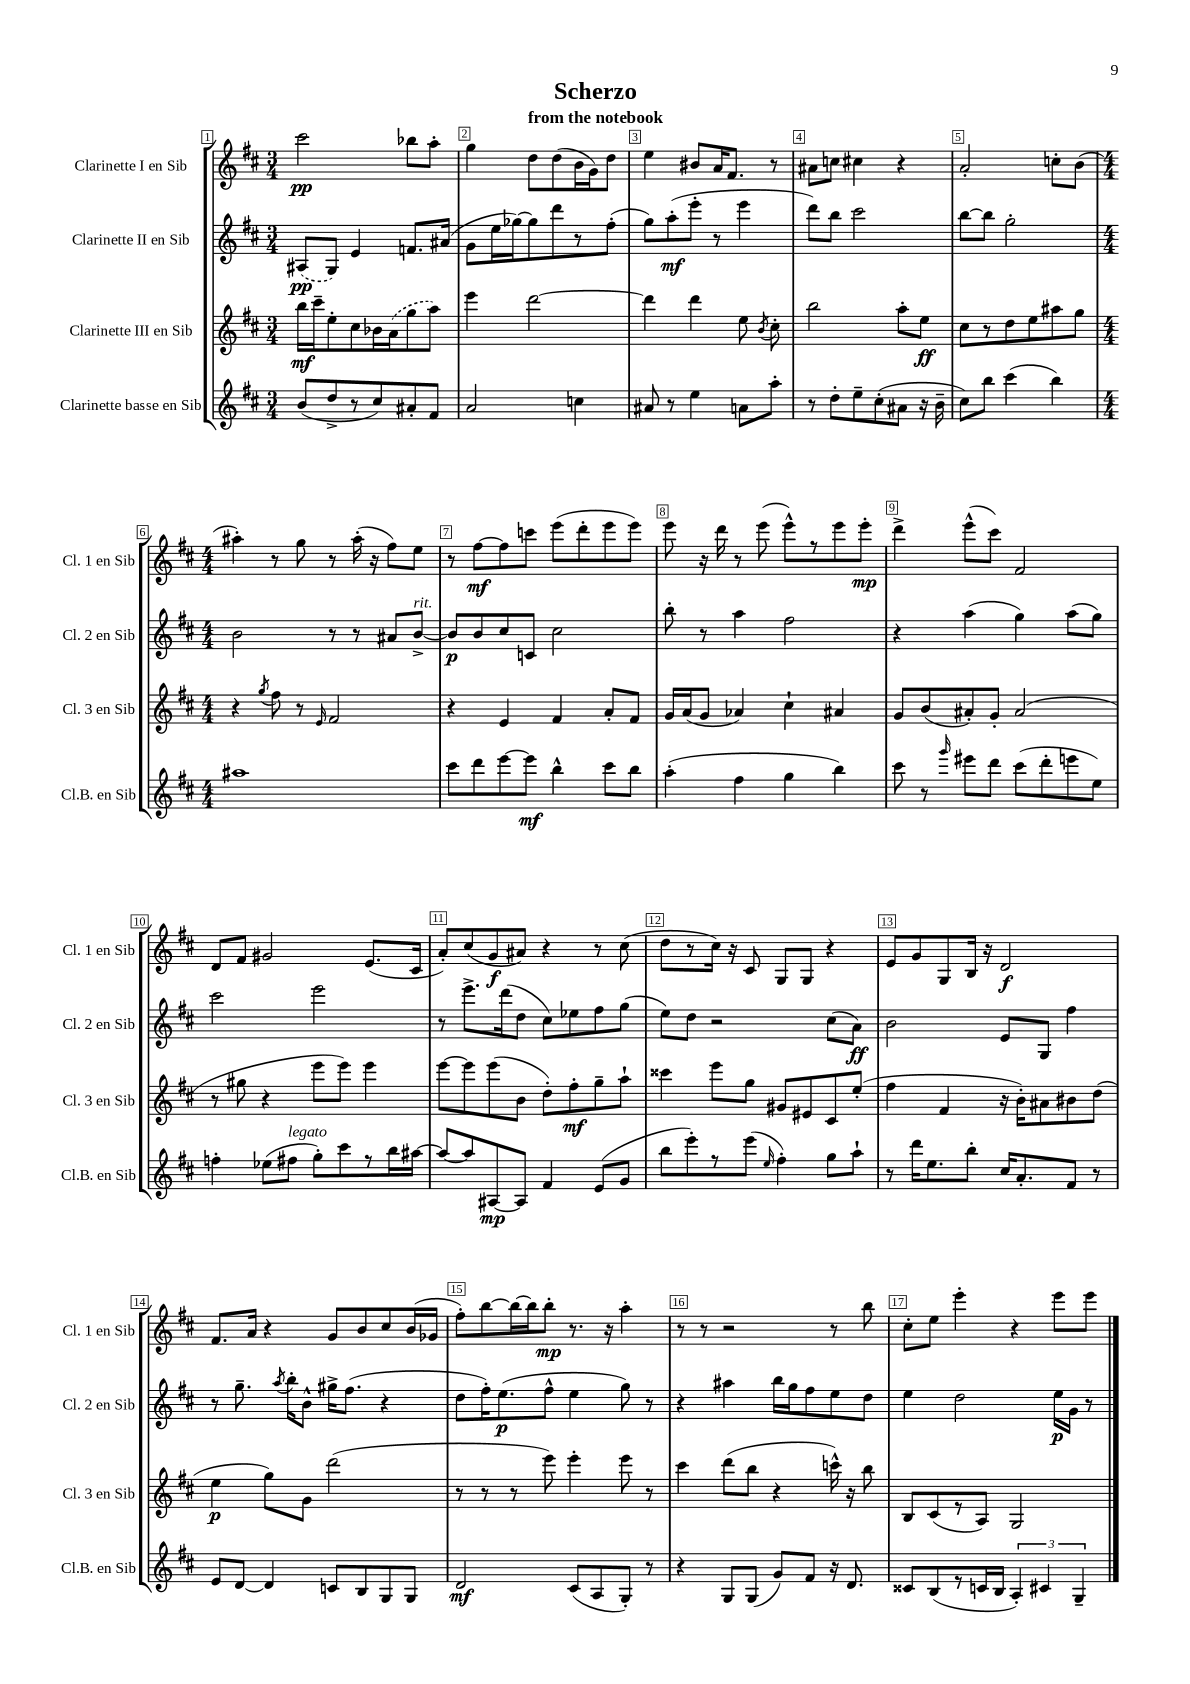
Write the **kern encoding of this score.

**kern	**dynam	**kern	**dynam	**kern	**dynam	**kern	**dynam
*part4	*part4	*part3	*part3	*part2	*part2	*part1	*part1
*staff4	*staff4	*staff3	*staff3	*staff2	*staff2	*staff1	*staff1
*I"Clarinette basse en Sib	*	*I"Clarinette III en Sib	*	*I"Clarinette II en Sib	*	*I"Clarinette I en Sib	*
*I'Cl.B. en Sib	*	*I'Cl. 3 en Sib	*	*I'Cl. 2 en Sib	*	*I'Cl. 1 en Sib	*
*clefG2	*	*clefG2	*	*clefG2	*	*clefG2	*
*k[f#c#]	*	*k[f#c#]	*	*k[f#c#]	*	*k[f#c#]	*
*M3/4	*	*M3/4	*	*M3/4	*	*M3/4	*
=1	=1	=1	=1	=1	=1	=1	=1
(8b/L	.	16bb\LL	mf	(8A#X/L	pp	2ccc#\	pp
.	.	16ccc#~\J	.	.	.	.	.
8dd^/	.	8ee'\	.	8G/J)	.	.	.
8r	.	8cc#\	.	4e/	.	.	.
8cc#/)	.	16b-X\L	.	.	.	.	.
.	.	(16a\J	.	.	.	.	.
8a#X'/	.	8gg\	.	8.fn/L	.	8bb-X\L	.
8f#/J	.	8aa\J)	.	.	.	8aa'\J	.
.	.	.	.	(16a#X/Jk	.	.	.
=2	=2	=2	=2	=2	=2	=2	=2
2a/	.	4eee\	.	8g\L	.	4gg\	.
.	.	.	.	16ee\L	.	.	.
.	.	.	.	[16gg-X\J)	.	.	.
.	.	[2ddd\	.	8gg-\]	.	8dd\L	.
.	.	.	.	8ddd\	.	(8dd\	.
4ccn\	.	.	.	8r	.	16b\L	.
.	.	.	.	.	.	16g\J)	.
.	.	.	.	(8ff#'\J	.	8dd\J	.
=3	=3	=3	=3	=3	=3	=3	=3
8a#X/	.	4ddd\]	.	8gg\L)	.	4ee\	.
8r	.	.	.	(8aa'\	mf	.	.
4ee\	.	4ddd\	.	8eee'\J	.	8b#X/L	.
.	.	.	.	8r	.	16a/K	.
.	.	.	.	.	.	8.f#/J	.
8an\L	.	8ee\	.	4eee\	.	.	.
.	.	8qb/	.	.	.	.	.
8aa'\J	.	8cc#'\	.	.	.	8r	.
=4	=4	=4	=4	=4	=4	=4	=4
8r	.	2bb\	.	8ddd\L)	.	8a#X\L	.
8dd'\L	.	.	.	8bb\J	.	8ccn\J	.
8ee~\	.	.	.	2ccc#\	.	4cc#X\	.
(8cc#'\	.	.	.	.	.	.	.
8a#X\J	.	8aa'\L	.	.	.	4r	.
16r	.	8ee\J	ff	.	.	.	.
16b~\	.	.	.	.	.	.	.
=5	=5	=5	=5	=5	=5	=5	=5
8cc#\L)	.	8cc#\L	.	[8bb\L	.	2a'/	.
8bb\J	.	8r	.	8bb\J]	.	.	.
(4ccc#\	.	8dd\	.	2gg'\	.	.	.
.	.	8ee\	.	.	.	.	.
4bb\)	.	8aa#X\	.	.	.	8ccn'\L	.
.	.	8gg\J	.	.	.	(8b\J	.
!!LO:LB:g=z
=6	=6	=6	=6	=6	=6	=6	=6
*M4/4	*	*M4/4	*	*M4/4	*	*M4/4	*
1aa#X	.	4r	.	2b\	.	4aa#X'\)	.
.	.	8qgg/	.	.	.	.	.
.	.	8ff#\	.	.	.	8r	.
.	.	8r	.	.	.	8gg\	.
.	.	16qqe/	.	.	.	.	.
.	.	2f#/	.	8r	.	8r	.
.	.	.	.	8r	.	(16aa#'\	.
.	.	.	.	.	.	16r	.
.	.	.	.	8a#X/L	.	8ff#\L)	.
!	!	!	!	!LO:TX:a:i:t=rit.	!	!	!
.	.	.	.	[8b^/J	.	8ee\J	.
=7	=7	=7	=7	=7	=7	=7	=7
8ccc#\L	.	4r	.	8b/L]	p	8r	.
8ddd\	.	.	.	8b/	.	[8ff#\L	mf
[8eee\	.	4e/	.	8cc#/	.	8ff#\]	.
8eee\J]	mf	.	.	8cn/J	.	8cccn\J	.
4bb^^\	.	4f#/	.	2cc#\	.	(8eee\L	.
.	.	.	.	.	.	8ddd'\	.
8ccc#\L	.	8a'/L	.	.	.	8eee\	.
8bb\J	.	8f#/J	.	.	.	8eee\J)	.
=8	=8	=8	=8	=8	=8	=8	=8
(4aa'\	.	16g/LL	.	8bb'\	.	8eee\	.
.	.	(16a/J	.	.	.	.	.
.	.	8g/J	.	8r	.	16r	.
.	.	.	.	.	.	16ddd\	.
4ff#\	.	4a-X/)	.	4aa\	.	8r	.
.	.	.	.	.	.	(8eee\	.
4gg\	.	4cc#`\	.	2ff#\	.	8eee^^\L)	.
.	.	.	.	.	.	8r	.
4bb\)	.	4a#X/	.	.	.	8eee\	.
.	.	.	.	.	.	8eee'\J	mp
=9	=9	=9	=9	=9	=9	=9	=9
8ccc#\	.	8g/L	.	4r	.	4ddd^\	.
8r	.	(8b/	.	.	.	.	.
16qqggg/	.	.	.	.	.	.	.
8eee#X\L	.	8a#X'/)	.	(4aa\	.	(8eee^^\L	.
8ddd\J	.	8g'/J	.	.	.	8ccc#\J)	.
(8ccc#\L	.	(2a#/	.	4gg\)	.	2f#/	.
8ddd'\	.	.	.	.	.	.	.
8eeen\	.	.	.	(8aa\L	.	.	.
8ee\J)	.	.	.	8gg\J)	.	.	.
!!LO:LB:g=z
=10	=10	=10	=10	=10	=10	=10	=10
4ffn'\	.	8r	.	2ccc#\	.	8d/L	.
.	.	8gg#X\	.	.	.	8f#/J	.
(8ee-X\L	.	4r	.	.	.	2g#X/	.
!LO:TX:a:i:t=legato	!	!	!	!	!	!	!
8ff#X\J	.	.	.	.	.	.	.
8gg'\L)	.	8eee\L	.	2eee\	.	.	.
8ccc#\	.	8eee\J)	.	.	.	.	.
8r	.	4eee\	.	.	.	(8.e/L	.
16bb\L	.	.	.	.	.	.	.
[16aa#X\JJ	.	.	.	.	.	16c#/Jk	.
=11	=11	=11	=11	=11	=11	=11	=11
8aa#/L_	.	[8eee\L	.	8r	.	8a'/L)	.
8aa#/]	.	8eee\]	.	8.eee^\L	.	(8cc#/	.
[8A#X/	mp	(8eee\	.	.	.	8g/	f
.	.	.	.	(16ddd\k	.	.	.
8A#/J]	.	8b\J	.	8dd\J	.	8a#X/J)	.
4f#/	.	8dd'\L)	.	8cc#\L)	.	4r	.
.	.	8ff#'\	mf	8ee-X\	.	.	.
(8e/L	.	8gg~\	.	8ff#\	.	8r	.
8g/J	.	8aa`\J	.	(8gg\J	.	(8cc#\	.
=12	=12	=12	=12	=12	=12	=12	=12
8bb\L	.	4ccc##X\	.	8ee\L)	.	8dd\L	.
8eee'\)	.	.	.	8dd\J	.	8r	.
8r	.	8eee\L	.	2r	.	16cc#\Jk)	.
.	.	.	.	.	.	16r	.
(8eee\J	.	8gg\J	.	.	.	8c#/	.
16qqee/	.	.	.	.	.	.	.
4ff#'\)	.	8g#X/L	.	.	.	8G/L	.
.	.	8e#X/	.	.	.	8G/J	.
8gg\L	.	8c#/	.	(8cc#\L	.	4r	.
8aa`\J	.	(8ee'/J	.	8a\J)	ff	.	.
=13	=13	=13	=13	=13	=13	=13	=13
8r	.	4ff#\	.	2b\	.	8e/L	.
16ddd\KL	.	.	.	.	.	8g/	.
8.ee\	.	.	.	.	.	.	.
.	.	4f#/	.	.	.	8G/	.
8bb'\J	.	.	.	.	.	16B/Jk	.
.	.	.	.	.	.	16r	.
16cc#/KL	.	16r	.	8e/L	.	2d/	f
8.a'/	.	16b'\KL)	.	.	.	.	.
.	.	8a#X\	.	8G/J	.	.	.
8f#/J	.	8b#X\	.	4ff#\	.	.	.
8r	.	(8dd\J	.	.	.	.	.
!!LO:LB:g=z
=14	=14	=14	=14	=14	=14	=14	=14
8e/L	.	4ee\	p	8r	.	8.f#/L	.
[8d/J	.	.	.	8.gg~\	.	.	.
.	.	.	.	.	.	16a/Jk	.
4d/]	.	8gg\L)	.	.	.	4r	.
.	.	.	.	8qaa/	.	.	.
.	.	.	.	16bb'\KL	.	.	.
.	.	8g\J	.	8b^^\J	.	.	.
8cn/L	.	(2ddd\	.	16gg#X^\KL	.	8g/L	.
.	.	.	.	(8.ff#\J	.	.	.
8B/	.	.	.	.	.	8b/	.
8G/	.	.	.	4r	.	8cc#/	.
8G/J	.	.	.	.	.	(16b/L	.
.	.	.	.	.	.	16g-X/JJ	.
=15	=15	=15	=15	=15	=15	=15	=15
2d/	mf	8r	.	8dd\L	.	8ff#'\L)	.
.	.	8r	.	16ff#'\K)	.	[8bb\	.
.	.	.	.	(8.ee\	p	.	.
.	.	8r	.	.	.	16bb\L_	.
.	.	.	.	.	.	16bb\J]	.
.	.	8eee\)	.	8ff#^^\J	.	8bb'\J	mp
(8c#/L	.	4eee'\	.	4ee\	.	8.r	.
8A/	.	.	.	.	.	.	.
.	.	.	.	.	.	16r	.
8G'/J)	.	8eee\	.	8gg\)	.	4aa'\	.
8r	.	8r	.	8r	.	.	.
=16	=16	=16	=16	=16	=16	=16	=16
4r	.	4ccc#\	.	4r	.	8r	.
.	.	.	.	.	.	8r	.
8G/L	.	(8ddd\L	.	4aa#X\	.	2r	.
(8G/J	.	8bb\J	.	.	.	.	.
8g/L)	.	4r	.	16bb\LL	.	.	.
.	.	.	.	16gg\J	.	.	.
8f#/J	.	.	.	8ff#\	.	.	.
16r	.	16cccn^^\)	.	8ee\	.	8r	.
8.d/	.	16r	.	.	.	.	.
.	.	8bb\	.	8dd\J	.	8bb\	.
=17	=17	=17	=17	=17	=17	=17	=17
8c##X/L	.	8B/L	.	4ee\	.	8cc#'\L	.
(8B/	.	(8c#/	.	.	.	8ee\J	.
8r	.	8r	.	2dd\	.	4eee'\	.
16cn/L	.	8A/J)	.	.	.	.	.
16B/JJ	.	.	.	.	.	.	.
6A'/)	.	2G/	.	.	.	4r	.
6c#X/	.	.	.	.	.	.	.
.	.	.	.	16ee\LL	p	8eee\L	.
.	.	.	.	16g\JJ	.	.	.
6G~/	.	.	.	.	.	.	.
.	.	.	.	8r	.	8eee\J	.
==	==	==	==	==	==	==	==
*-	*-	*-	*-	*-	*-	*-	*-
